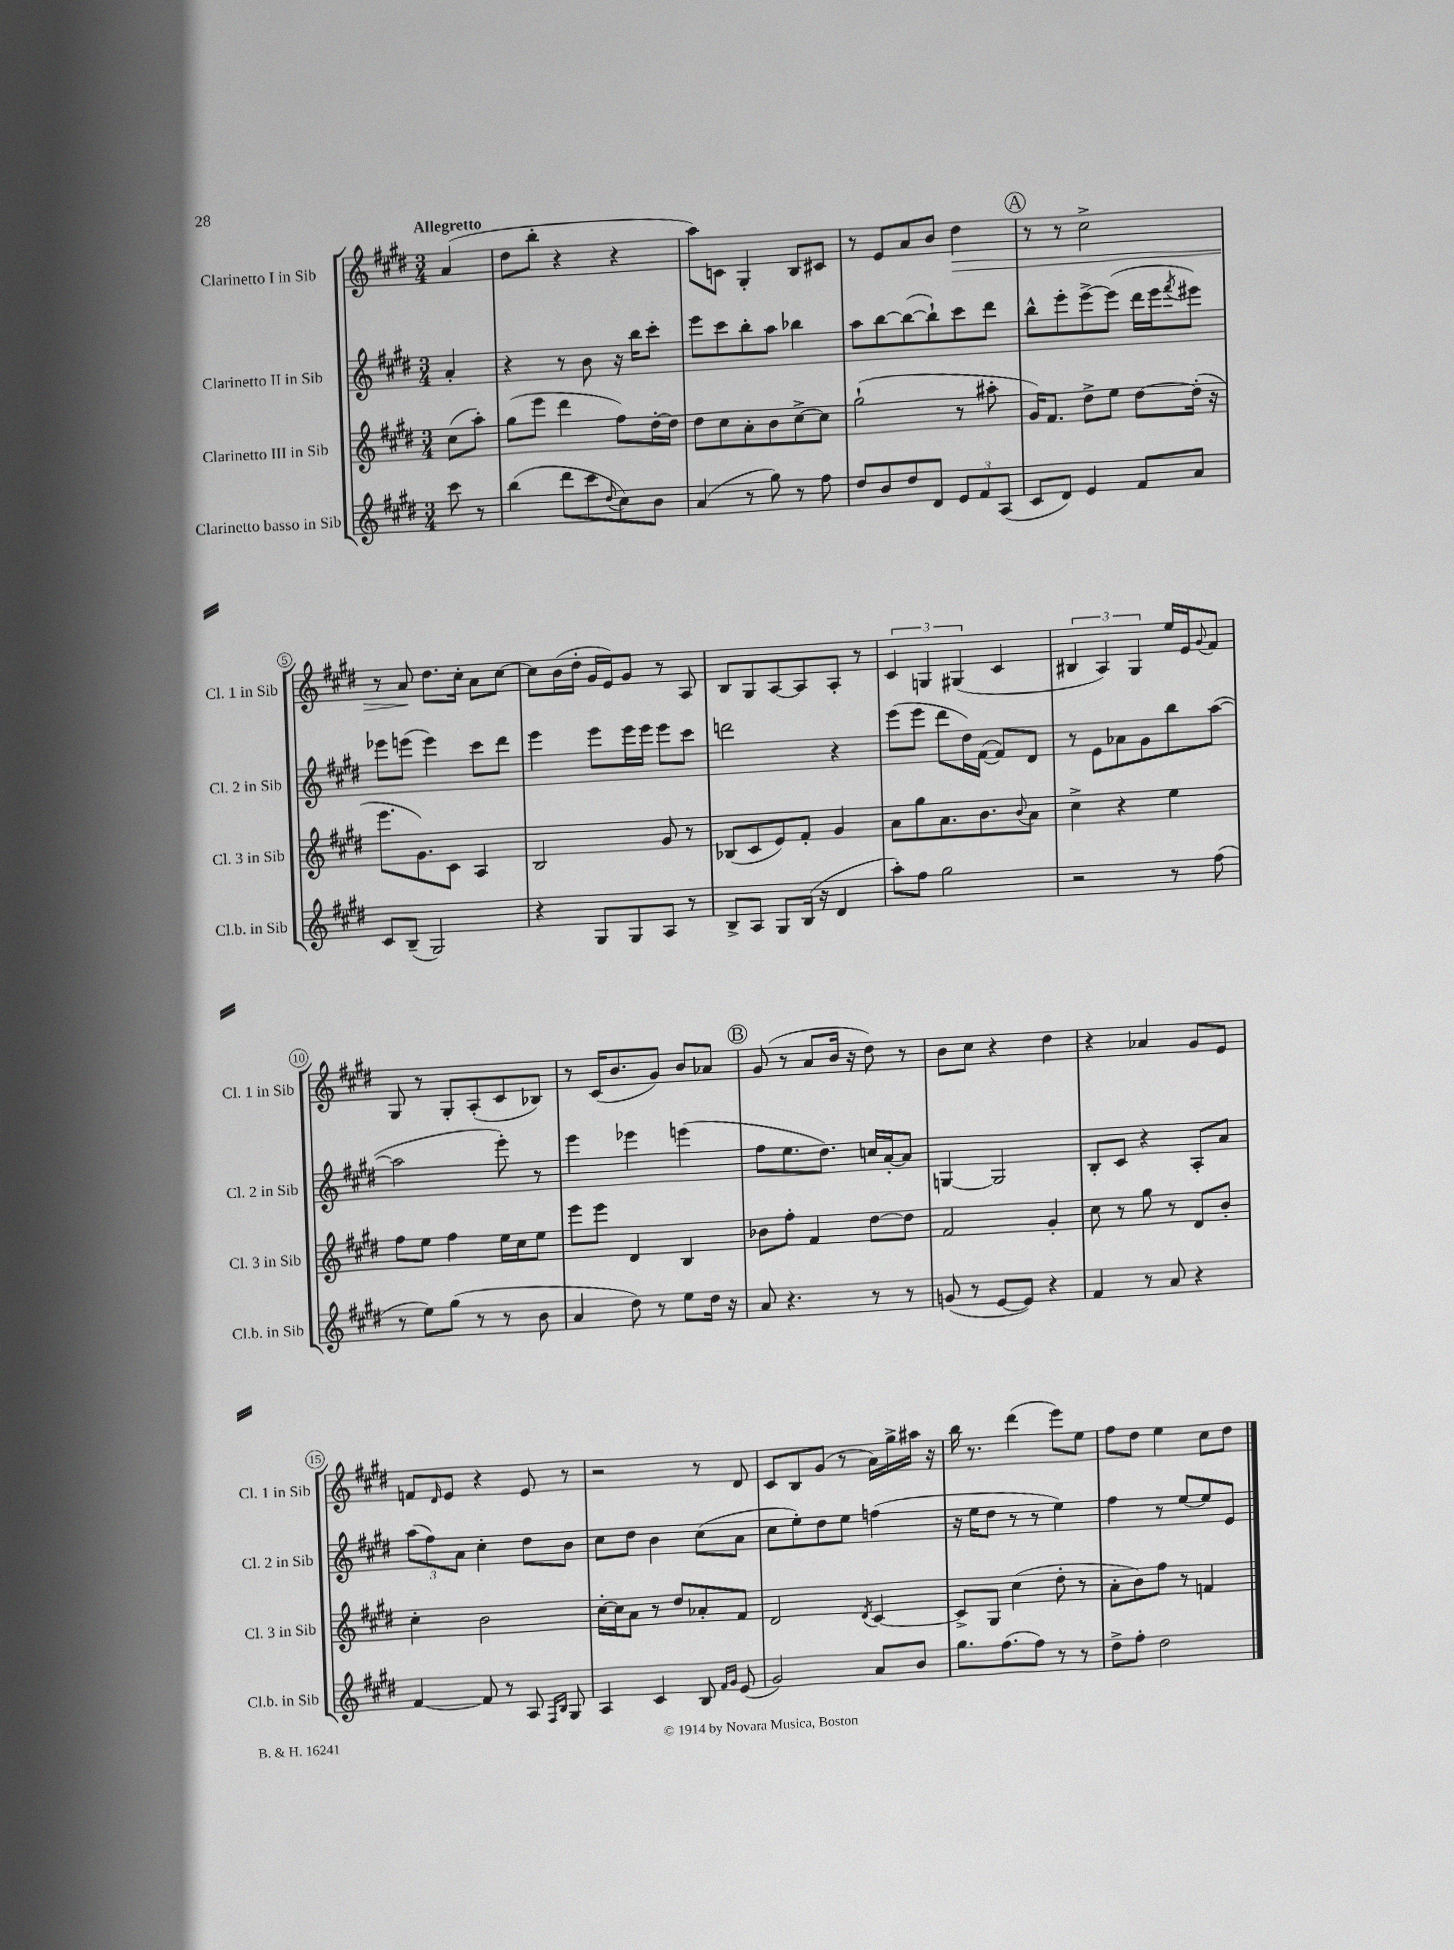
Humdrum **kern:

**kern	**kern	**kern	**kern
*staff4	*staff3	*staff2	*staff1
*clefG2	*clefG2	*clefG2	*clefG2
*k[f#c#g#d#]	*k[f#c#g#d#]	*k[f#c#g#d#]	*k[f#c#g#d#]
*M3/4	*M3/4	*M3/4	*M3/4
8ccc#\	(8cc#\L	4a'/	(4a/
8r	8aa'\J)	.	.
=	=	=	=
(4bb\	(8gg#\L	4r	8dd#\L
.	8eee\J	.	8bb'\J
8ddd#\L	4ddd#\	8r	4r
8ccc#\	.	8b\	.
8qqdd#/	.	.	.
8cc#\)	8ff#\L)	16r	4r
.	.	16bb\LK	.
8b\J	[16dd#'\L	8ccc#'\J	.
.	16dd#\]JJ	.	.
=	=	=	=
(4a/	8dd#\L	8eee\L	8aa\L)
.	8cc#\	8ccc#\	8c\J
8r	8a'\	8bb'\	4G#'/
8gg#\)	8b\	8aa\J	.
8r	[8cc#^\	4bb-\	8B/L
8ff#\	8cc#\]J	.	8c#/J
=	=	=	=
8dd#/L	(2gg#`\	8aa\L	8r
8b/	.	[8bb\	8e/L
8dd#/	.	(8bb\_	8a/
8d#/J	.	8bb`\])	8b/J
12e/L	8r	8ccc#\	4dd#\
12f#/	.	.	.
.	8aa#'\	8ddd#\J	.
(12A/J	.	.	.
=	=	=	=
8c#/L	16g#/LK)	8bb^^\L	8r
.	8.f#/J	.	.
8d#/J)	.	8eee'\	8r
4e/	8dd#^\L	[8eee^\	2cc#^\
.	8ee\J	(8eee\]J	.
8f#/L	[8dd#\L	16ddd#\LL	.
.	.	16eee\J	.
.	.	8qfff#/	.
8a/J	(16dd#'\]Jk	8eee#\J)	.
.	16r	.	.
=	=	=	=
8c#/L	8.eee\L	8eee-\L	8r
(8B~/J	.	(8eee\J	8a/
.	8.g#\)	.	.
2G#/)	.	4eee\)	8.dd#\L
.	8c#\J	.	.
.	.	.	16cc#'\Jk
.	4A/	8ccc#\L	8a\L
.	.	8ddd#\J	[8cc#\J
=	=	=	=
4r	2B/	4eee\	8cc#\]L
.	.	.	(16b\L
.	.	.	16dd#'\JJ
8G#/L	.	8eee\L	16g#/LL
.	.	.	16e/J)
8G#/	.	16eee\L	8g#/J
.	.	16eee\JJ	.
8A/J	8g#/	8eee\L	8r
8r	8r	8ccc#\J	8A/
=	=	=	=
8B^/L	(8B-/L	2ddd\	8B/L
8A/J	8c#/	.	8G#/
8G#/L	8e/)	.	[8A/
(16B/Jk	8f#'/J	.	8A/]
16r	.	.	.
4d#/	4g#/	4r	8A'/J
.	.	.	8r
=	=	=	=
8aa'\L)	8a\L	(8eee\L	6c#/
8ff#\J	8gg#\	8eee\J	.
.	.	.	6G/
2gg#\	8.a\	8ddd#\L	.
.	.	.	(6G#/
.	.	16dd#\L)	.
.	8.b\	([16f#\JJ	.
.	.	8f#/]L)	4c#/
.	8qqb/	.	.
.	8a\J	8d#/J	.
=	=	=	=
2r	4cc#^\	8r	6B#/
.	.	8e\L	.
.	.	.	6A/)
.	4r	8a-\	.
.	.	.	6G#/
.	.	8g#\	.
8r	4ee\	8bb\	16ee/LL
.	.	.	16e/J
.	.	.	8qqg#/
(8ff#\	.	([8aa\J	8f#/J
=	=	=	=
8r	8ff#\L	2aa\]	8G#/
8ee\L)	8ee\J	.	8r
(8gg#\J	4ff#\	.	8G#'/L
8r	.	.	(8A'/
8r	16ee\LL	8eee'\)	8c#/
.	16cc#\J	.	.
8b\	8ee\J	8r	8B-/J)
=	=	=	=
4a/	8eee\L	4eee\	8r
.	8eee\J	.	(16c#/LK
.	.	.	8.b/
8dd#\)	4d#/	4eee-\	.
8r	.	.	8g#/J)
8ee\L	4B/	(4eee\	8b/L
16dd#\Jk	.	.	8a-/J
16r	.	.	.
=	=	=	=
8a/	8b-\L	8ff#\L	(8g#/
4.r	8ff#'\J	8.ee\	8r
.	4f#/	.	8a/L
.	.	8.dd#\J)	.
.	.	.	16b/Jk
.	.	.	16r
8r	[8dd#\L	16cc/LL	8dd#\)
.	.	[16a'/J	.
8r	8dd#\]J	8a/]J	8r
=	=	=	=
(8g/	2f#/	[4G/	8b\L
8r	.	.	8cc#\J
[8e/L	.	2G/]	4r
8e/]J)	.	.	.
4r	4g#'/	.	4dd#\
=	=	=	=
4f#/	8cc#\	8B'/L	4r
.	8r	8c#/J	.
8r	8gg#\	4r	4a-/
8a/	8r	.	.
4r	8d#/L	8A'/L	8g#/L
.	8b'/J	8a/J	8e/J
=	=	=	=
[4f#/	4cc#'\	(12aa\L	8f/L
.	.	12ff#\)	.
.	.	.	16qqd#/
.	.	.	8e/J
.	.	12a\J	.
8f#/]	2b\	4cc#'\	4r
8r	.	.	.
8A/	.	8dd#\L	8e/
16qqF#/LL	.	.	.
16qqB/JJ	.	.	.
8G#/	.	8b\J	8r
=	=	=	=
4A/	[16cc#'\LL	8cc#\L	2r
.	16cc#\]J	.	.
.	8a\J	8dd#\J	.
4c#/	8r	4b\	.
.	8dd#/L	.	.
8B/	8a-'/	(8cc#\L	8r
16qqf#/LL	.	.	.
16qqg#/JJ	.	.	.
(8e/	8f#/J	8a\J	8d#/
=	=	=	=
2g#/)	2d#/	8cc#\L	8c#/L
.	.	8ee'\)	8B/
.	.	8dd#\	(8g#/J
.	.	8ee\J	8r
.	8qd#/	.	.
8a/L	[4c#/	(4ff\	16a\LL)
.	.	.	16gg#^\
8b/J	.	.	16aa#\JJ
.	.	.	16r
=	=	=	=
8.gg#\L	8c#^/]L	16r	16bb\
.	.	16ee\LK	8.r
.	8G#/J	8dd#\J	.
(8.ff#\	.	.	.
.	(4cc#\	8r	(4ddd#\
8ff#\J)	.	8r	.
8r	8dd#'\	4ee\)	8eee\L)
8r	8r	.	8ee\J
=	=	=	=
8dd#^\L	8a'\L	4ff#\	8ff#\L
8ff#'\J	8b\)	.	8dd#\J
2dd#\	8ff#\J	8r	4ee\
.	8r	[8ee/L	.
.	4f/	8ee/]	8cc#\L
.	.	8e/J	8dd#\J
==	==	==	==
*-	*-	*-	*-
